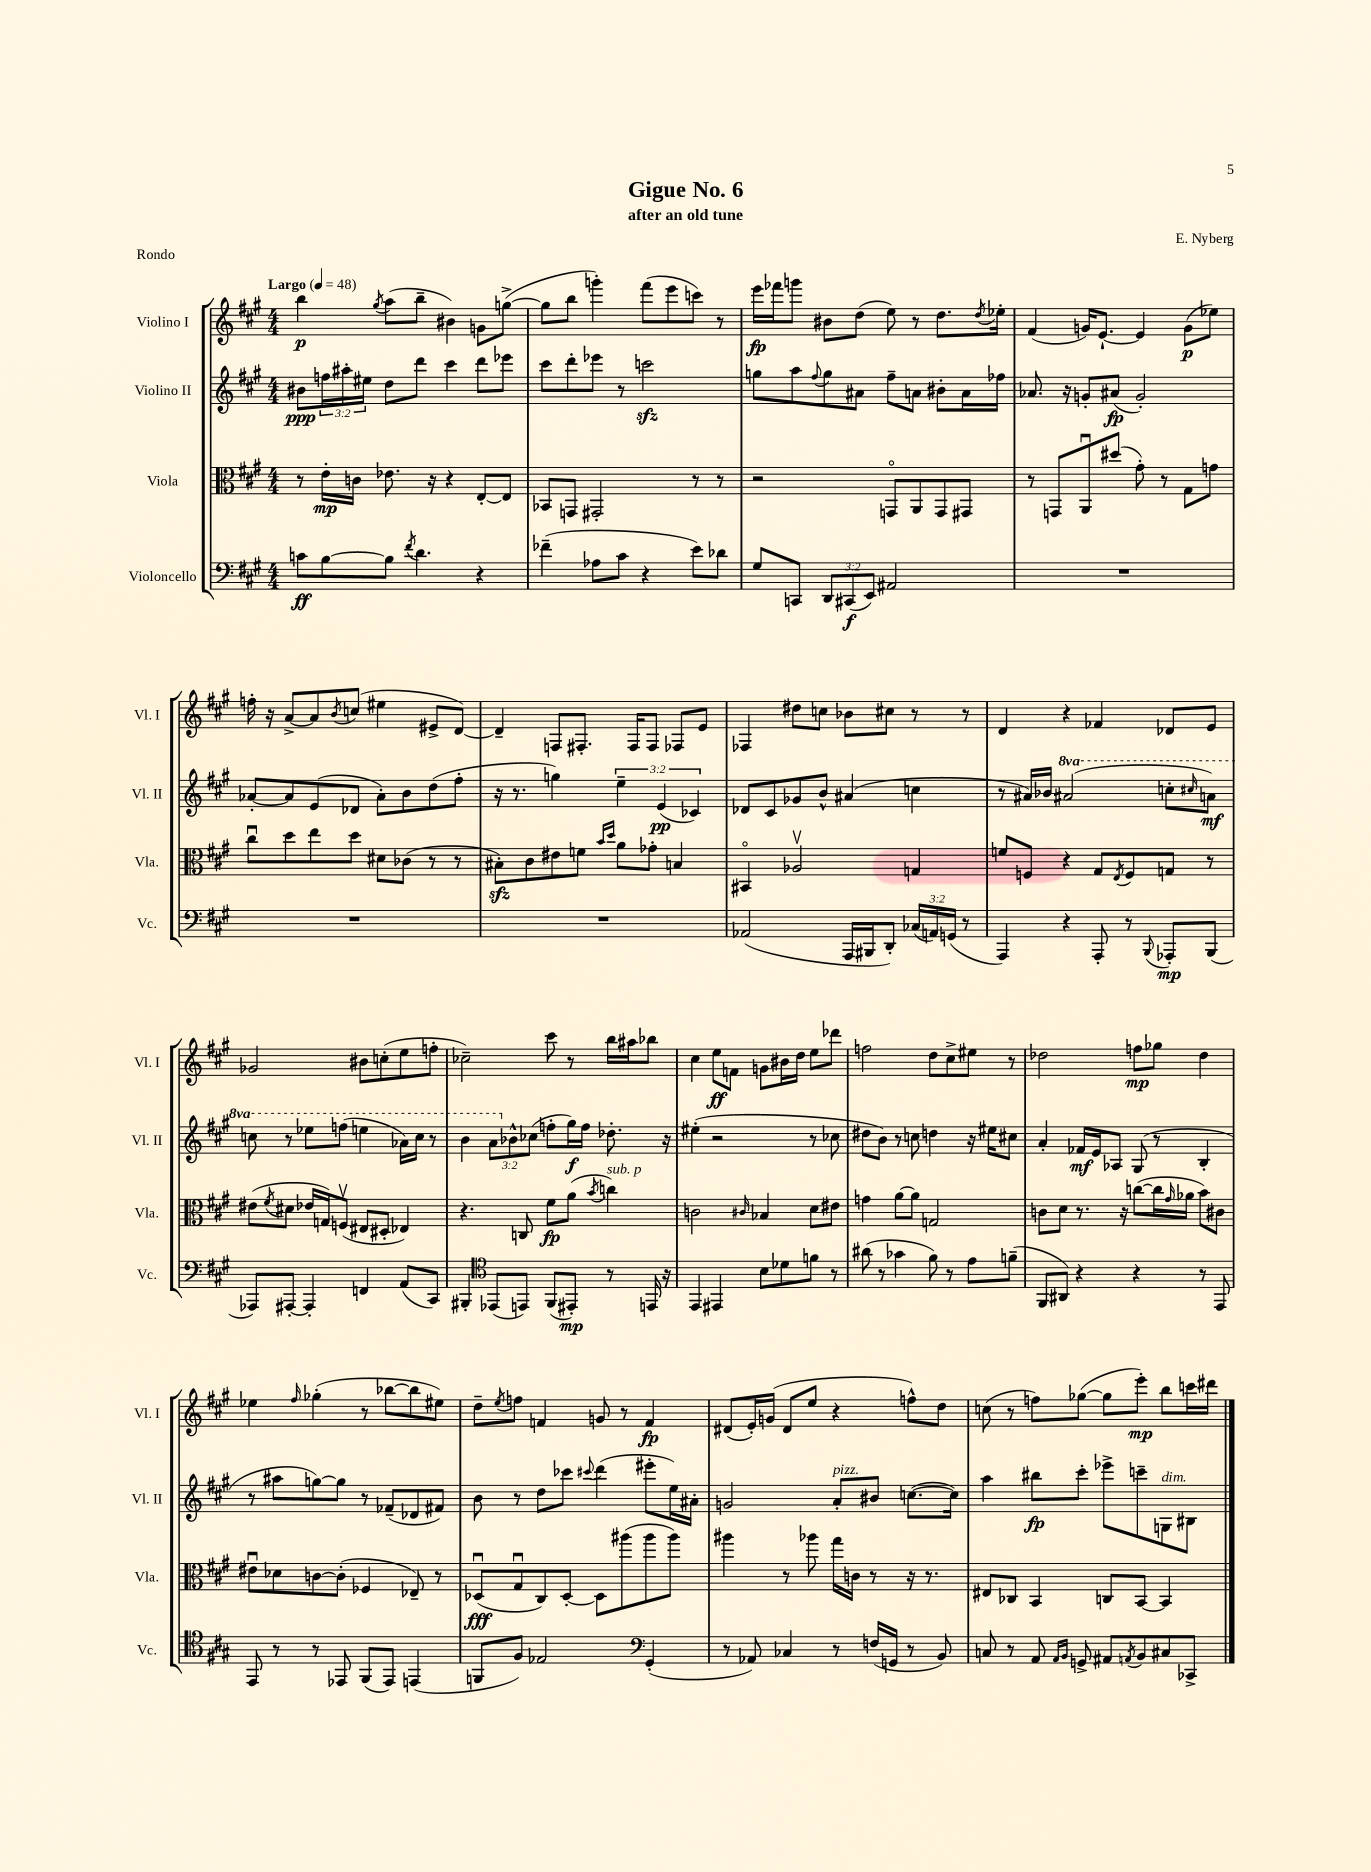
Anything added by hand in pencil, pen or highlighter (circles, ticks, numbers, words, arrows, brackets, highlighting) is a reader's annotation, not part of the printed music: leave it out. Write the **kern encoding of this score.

**kern	**dynam	**kern	**dynam	**kern	**dynam	**kern	**dynam
*part4	*part4	*part3	*part3	*part2	*part2	*part1	*part1
*staff4	*staff4	*staff3	*staff3	*staff2	*staff2	*staff1	*staff1
*I"Violoncello	*	*I"Viola	*	*I"Violino II	*	*I"Violino I	*
*I'Vc.	*	*I'Vla.	*	*I'Vl. II	*	*I'Vl. I	*
*clefF4	*	*clefC3	*	*clefG2	*	*clefG2	*
*k[f#c#g#]	*	*k[f#c#g#]	*	*k[f#c#g#]	*	*k[f#c#g#]	*
*M4/4	*	*M4/4	*	*M4/4	*	*M4/4	*
*MM48	*	*MM48	*	*MM48	*	*MM48	*
=1	=1	=1	=1	=1	=1	=1	=1
!	!	!	!	!	!	!LO:TX:a:B:t=Largo	!
8cn\L	ff	8r	.	8b#X\L	ppp	4bb\	p
[8B\	.	16e'\LL	mp	24ffn\L	.	.	.
.	.	.	.	24aa#X'\	.	.	.
.	.	16cn\JJ	.	.	.	.	.
.	.	.	.	24ee#X\JJ	.	.	.
.	.	.	.	.	.	8qgg#/	.
8B\J]	.	8.e-X\	.	8dd\L	.	(8aa\L	.
8qf#/	.	.	.	.	.	.	.
4.d\	.	.	.	8ddd\J	.	8bb~\J	.
.	.	16r	.	.	.	.	.
.	.	4r	.	4ccc#\	.	4b#X\)	.
4r	.	[8E'/L	.	8ddd\L	.	8gn\L	.
.	.	8E/J]	.	8eee-X\J	.	([8ggn^\J	.
=2	=2	=2	=2	=2	=2	=2	=2
(4f-X~\	.	8BB-X/L	.	8ccc#\L	.	8gg\L]	.
.	.	8GGn/J	.	8ddd'\	.	8bb\J	.
8A-X\L	.	2GG#X'/	.	8eee-X\J	.	4gggn'\)	.
8c#\J	.	.	.	8r	.	.	.
4r	.	.	.	2cccnzz\	.	(8fff#\L	.
.	.	.	.	.	.	8eee\	.
8e\L)	.	8r	.	.	.	8cccn\J)	.
8d-X\J	.	8r	.	.	.	8r	.
=3	=3	=3	=3	=3	=3	=3	=3
8G#/L	.	2r	.	8ggn\L	.	16eee\LL	fp
.	.	.	.	.	.	16fff-X\J	.
8CCn/J	.	.	.	8aa\	.	8gggn\J	.
.	.	.	.	8qqff#/	.	.	.
12DD/L	.	.	.	8gg\	.	8b#X\L	.
(12CC#X/	f	.	.	.	.	.	.
.	.	.	.	8a#X\J	.	(8dd\J	.
12EE/J)	.	.	.	.	.	.	.
2AA#X/	.	8GGn/L	.	8ff#~\L	.	8ee\)	.
.	.	8AA/	.	8an\J	.	8r	.
.	.	8GG/	.	8b#X'\L	.	8.dd\L	.
.	.	8GG#X/J	.	16a\L	.	.	.
.	.	.	.	.	.	8qdd/	.
.	.	.	.	16ff-X\JJ	.	16ee-X'\Jk	.
=4	=4	=4	=4	=4	=4	=4	=4
1r	.	8r	.	8.a-X/	.	(4f#/	.
.	.	8GGn/L	.	.	.	.	.
.	.	.	.	16r	.	.	.
.	.	8AAu/	.	8gn'/L	.	16gn/KL)	.
.	.	.	.	.	.	[8.e`/J	.
.	.	(8dd#X/J	.	(8a#X/J	fp	.	.
.	.	8g#'\)	.	2g'/)	.	4e/]	.
.	.	8r	.	.	.	.	.
.	.	8G#\L	.	.	.	(8g\L	p
.	.	8gn\J	.	.	.	8ee-X\J)	.
!!LO:LB:g=z
=5	=5	=5	=5	=5	=5	=5	=5
1r	.	8cc#u\L	.	[8a-X'/L	.	16ffn'\	.
.	.	.	.	.	.	16r	.
.	.	8dd\	.	8a-/]	.	[8a^/L	.
.	.	8ee\	.	(8e/	.	8a/]	.
.	.	.	.	.	.	8qb/	.
.	.	8dd\J	.	8d-X/J	.	(8ccn/J	.
.	.	8d#X\L	.	8a-'\L)	.	4ee#X\	.
.	.	(8c-X\J	.	8b\	.	.	.
.	.	8r	.	(8dd\	.	8e#X^/L	.
.	.	8r	.	8ff#'\J	.	[8d/J)	.
=6	=6	=6	=6	=6	=6	=6	=6
1r	.	8B#Xzz'\L)	.	16r	.	4d~/]	.
.	.	.	.	8.r	.	.	.
.	.	8c#\	.	.	.	.	.
.	.	8e#X\	.	4ggn\)	.	8Fn/L	.
.	.	8fn\J	.	.	.	8.F#X'/J	.
.	.	16qqb/LL	.	.	.	.	.
.	.	16qqdd/JJ	.	.	.	.	.
.	.	8a\L	.	6ee~\	.	.	.
.	.	.	.	.	.	16F#/KL	.
.	.	8g-X'\J	.	.	.	8F#/J	.
.	.	.	.	(6e/	pp	.	.
.	.	4Bn/	.	.	.	8F-X/L	.
.	.	.	.	6c-X/)	.	.	.
.	.	.	.	.	.	8e/J	.
=7	=7	=7	=7	=7	=7	=7	=7
(2AA-X/	.	4BB#X/	.	8d-X/L	.	4F-X/	.
.	.	.	.	8c#/	.	.	.
.	.	2A-Xv/	.	8g-X/	.	8dd#X\L	.
.	.	.	.	8b^^/J	.	8ccn\J	.
16AAA/LL	.	.	.	(4a#X/	.	8b-X\L	.
16BBB#X/J	.	.	.	.	.	.	.
8DD'/J)	.	.	.	.	.	8cc#X\J	.
(24C-X/LL	.	4Gn/	.	4ccn\	.	8r	.
24AAn/)	.	.	.	.	.	.	.
(24GGn/JJ	.	.	.	.	.	.	.
8r	.	.	.	.	.	8r	.
=8	=8	=8	=8	=8	=8	=8	=8
4AAA/)	.	8fn/L	.	8r	.	4d/	.
.	.	8Fn/J	.	16a#X/LL)	.	.	.
.	.	.	.	16b-X/JJ	.	.	.
*	*	*	*	*8va	*	*	*
4r	.	4r	.	(2aa#X/	.	4r	.
8AAA'/	.	8G#/L	.	.	.	4f-X/	.
.	.	8qE/	.	.	.	.	.
8r	.	8F/	.	.	.	.	.
8qqBBB/	.	.	.	.	.	.	.
8AAA-X'/L	mp	8Gn/J	.	8cccn'\L	.	8d-X/L	.
.	.	.	.	16qqccc#X/	.	.	.
(8BBB/J	.	8r	.	8aan\J)	mf	8e/J	.
!!LO:LB:g=z
=9	=9	=9	=9	=9	=9	=9	=9
8AAA-X/L)	.	(8e#X\L	.	8cccn\	.	2g-X/	.
.	.	8qf#/	.	.	.	.	.
[8AAA#X'/J	.	8d#X\J	.	8r	.	.	.
4AAA#'/]	.	16e-X/LL	.	8eee-X\L	.	.	.
.	.	16Gn/J)	.	.	.	.	.
.	.	(8Fnv/J	.	(8fffn\J	.	.	.
4FFn/	.	8E#X/L	.	4eeen\	.	8b#X\L	.
.	.	8D#X'/J	.	.	.	(8ccn'\	.
(8AA/L	.	4E-X/)	.	16aa-X\LL)	.	8ee\	.
.	.	.	.	16ccc\JJ	.	.	.
8CC#/J)	.	.	.	8r	.	8ffn'\J	.
=10	=10	=10	=10	=10	=10	=10	=10
4BBB#X'/	.	4.r	.	4bb\	.	2cc-X~\)	.
*clefC4	*	*	*	*	*	*	*
(8EE-X/L	.	.	.	12aa\L	.	.	.
*	*	*	*	*X8va	*	*	*
.	.	.	.	12b-X^^\	.	.	.
8EEn/J)	.	8Cn/	.	.	.	.	.
.	.	.	.	(12cc-X\J	.	.	.
(8FF#/L	.	8f#\L	fp	8ffn'\L	.	8ccc#\	.
8EE#X'/J)	mp	(8a\J	.	16gg#\L)	f	8r	.
.	.	.	.	16ff\JJ	.	.	.
.	.	8qb/	.	.	.	.	.
!	!	!LO:TX:a:i:t=sub. p	!	!	!	!	!
8r	.	4ccn\)	.	8.dd-X'\	.	16bb\LL	.
.	.	.	.	.	.	16aa#X\J	.
16EEn/	.	.	.	.	.	8bb-X\J	.
16r	.	.	.	16r	.	.	.
=11	=11	=11	=11	=11	=11	=11	=11
4EE/	.	2cn\	.	(4ee#X'\	.	4cc#\	.
4EE#X/	.	.	.	2r	.	8ee\L	ff
.	.	.	.	.	.	8fn\J	.
.	.	16qqc#X/	.	.	.	.	.
8B\L	.	4B-X/	.	.	.	8gn\L	.
8d-X\	.	.	.	.	.	16b#X\L	.
.	.	.	.	.	.	16dd\JJ	.
8fn\J	.	8d\L	.	8r	.	8ee\L	.
8r	.	8e#X\J	.	8cc-X\	.	8ddd-X\J	.
=12	=12	=12	=12	=12	=12	=12	=12
(8a#X\	.	4gn\	.	8dd#X\L	.	2ffn\	.
8r	.	.	.	8b\J)	.	.	.
4g-X\	.	[8a\L	.	8r	.	.	.
.	.	8a\J]	.	8ccn\	.	.	.
8f#\)	.	2Gn/	.	4ddn\	.	8dd\L	.
8r	.	.	.	.	.	8cc#^\	.
8e\L	.	.	.	16r	.	8ee#X\J	.
.	.	.	.	16ee#X\KL	.	.	.
(8fn~\J	.	.	.	8cc#X\J	.	8r	.
=13	=13	=13	=13	=13	=13	=13	=13
8FF#/L	.	8cn\L	.	4a'/	.	2dd-X\	.
8AA#X/J)	.	8d\J	.	.	.	.	.
4r	.	8.r	.	16f-X/LL	mf	.	.
.	.	.	.	16e/J	.	.	.
.	.	.	.	8A-X/J	.	.	.
.	.	16r	.	.	.	.	.
4r	.	([8ccn\L	.	(8G#/	.	8ffn\L	mp
.	.	16cc\L]	.	8r	.	8gg-X\J	.
.	.	16qqg#/	.	.	.	.	.
.	.	16a-X\JJ	.	.	.	.	.
8r	.	8b\L)	.	4B'/	.	4dd-\	.
8EE/	.	8c#X\J	.	.	.	.	.
!!LO:LB:g=z
=14	=14	=14	=14	=14	=14	=14	=14
8EE/	.	8e#Xu\L	.	8r	.	4ee-X\	.
8r	.	8d-X\	.	8aa#X\L	.	.	.
.	.	.	.	.	.	16qqff#/	.
8r	.	[8cn\	.	[8ggn\)	.	(4gg-X'\	.
8EE-X/	.	(8c'\J]	.	8gg\J]	.	.	.
(8FF#/L	.	4F-X/	.	8r	.	8r	.
8EE-/J)	.	.	.	(8f-X~/L	.	[8bb-X\L	.
(4EEn/	.	8E-X~/)	.	8d-X/	.	8bb-\]	.
.	.	8r	.	8f#X/J)	.	8ee#X\J)	.
=15	=15	=15	=15	=15	=15	=15	=15
8FFn/L	.	(8D-Xu/L	fff	8b\	.	8dd~\L	.
.	.	.	.	.	.	8qee/	.
8F#/J)	.	8G#u/	.	8r	.	8ffn\J	.
2E-X/	.	8C#/)	.	8dd\L	.	4fn/	.
.	.	[8D-'/J	.	8ccc-X\J	.	.	.
.	.	.	.	8qqccc#X/	.	.	.
.	.	8D-\L]	.	(4ddd\	.	8gn/	.
.	.	(8aa#X\	.	.	.	8r	.
*clefF4	*	*	*	*	*	*	*
(4GG#'/	.	8aa#\	.	8eee#X'\L	.	4f/	fp
.	.	8aa#\J)	.	16ee\L)	.	.	.
.	.	.	.	16a#X'\JJ	.	.	.
=16	=16	=16	=16	=16	=16	=16	=16
8r	.	4aa#X\	.	2gn/	.	(8d#X/L	.
8AA-X/)	.	.	.	.	.	16e'/L)	.
.	.	.	.	.	.	(16gn/JJ	.
4C-X/	.	8r	.	.	.	8d#/L	.
.	.	8aa-X\	.	.	.	8ee/J	.
!	!	!	!	!LO:TX:a:i:t=pizz.	!	!	!
8r	.	16gg#\LL	.	8a'/L	.	4r	.
.	.	16cn\JJ	.	.	.	.	.
(16Fn/LL	.	8r	.	8b#X/J	.	.	.
16GGn/JJ	.	.	.	.	.	.	.
8r	.	16r	.	([8.ccn\L	.	8ffn^^\L)	.
.	.	8.r	.	.	.	.	.
8BB/)	.	.	.	.	.	8dd\J	.
.	.	.	.	16cc\Jk])	.	.	.
=17	=17	=17	=17	=17	=17	=17	=17
8Cn/	.	8E#X/L	.	4aa\	.	(8ccn\	.
8r	.	8C-X/J	.	.	.	8r	.
8AA/	.	4BB/	.	8bb#X\L	fp	8ffn\L)	.
16qqAA/LL	.	.	.	.	.	.	.
16qqBB/JJ	.	.	.	.	.	.	.
8GGn^/	.	.	.	8ccc#'\J	.	([8gg-X\J	.
8AA#X/L	.	8Cn/L	.	8eee-X^\L	.	8gg-\L]	.
8qAAn/	.	.	.	.	.	.	.
8BB/	.	[8BB/J	.	8cccn~\	.	8eee'\J)	mp
!	!	!	!	!LO:TX:a:i:t=dim.	!	!	!
8C#X/	.	4BB/]	.	8Gn\	.	8bb\L	.
8CC-X^/J	.	.	.	8B#X\J	.	16cccn\L	.
.	.	.	.	.	.	16ddd#X\JJ	.
==	==	==	==	==	==	==	==
*-	*-	*-	*-	*-	*-	*-	*-
